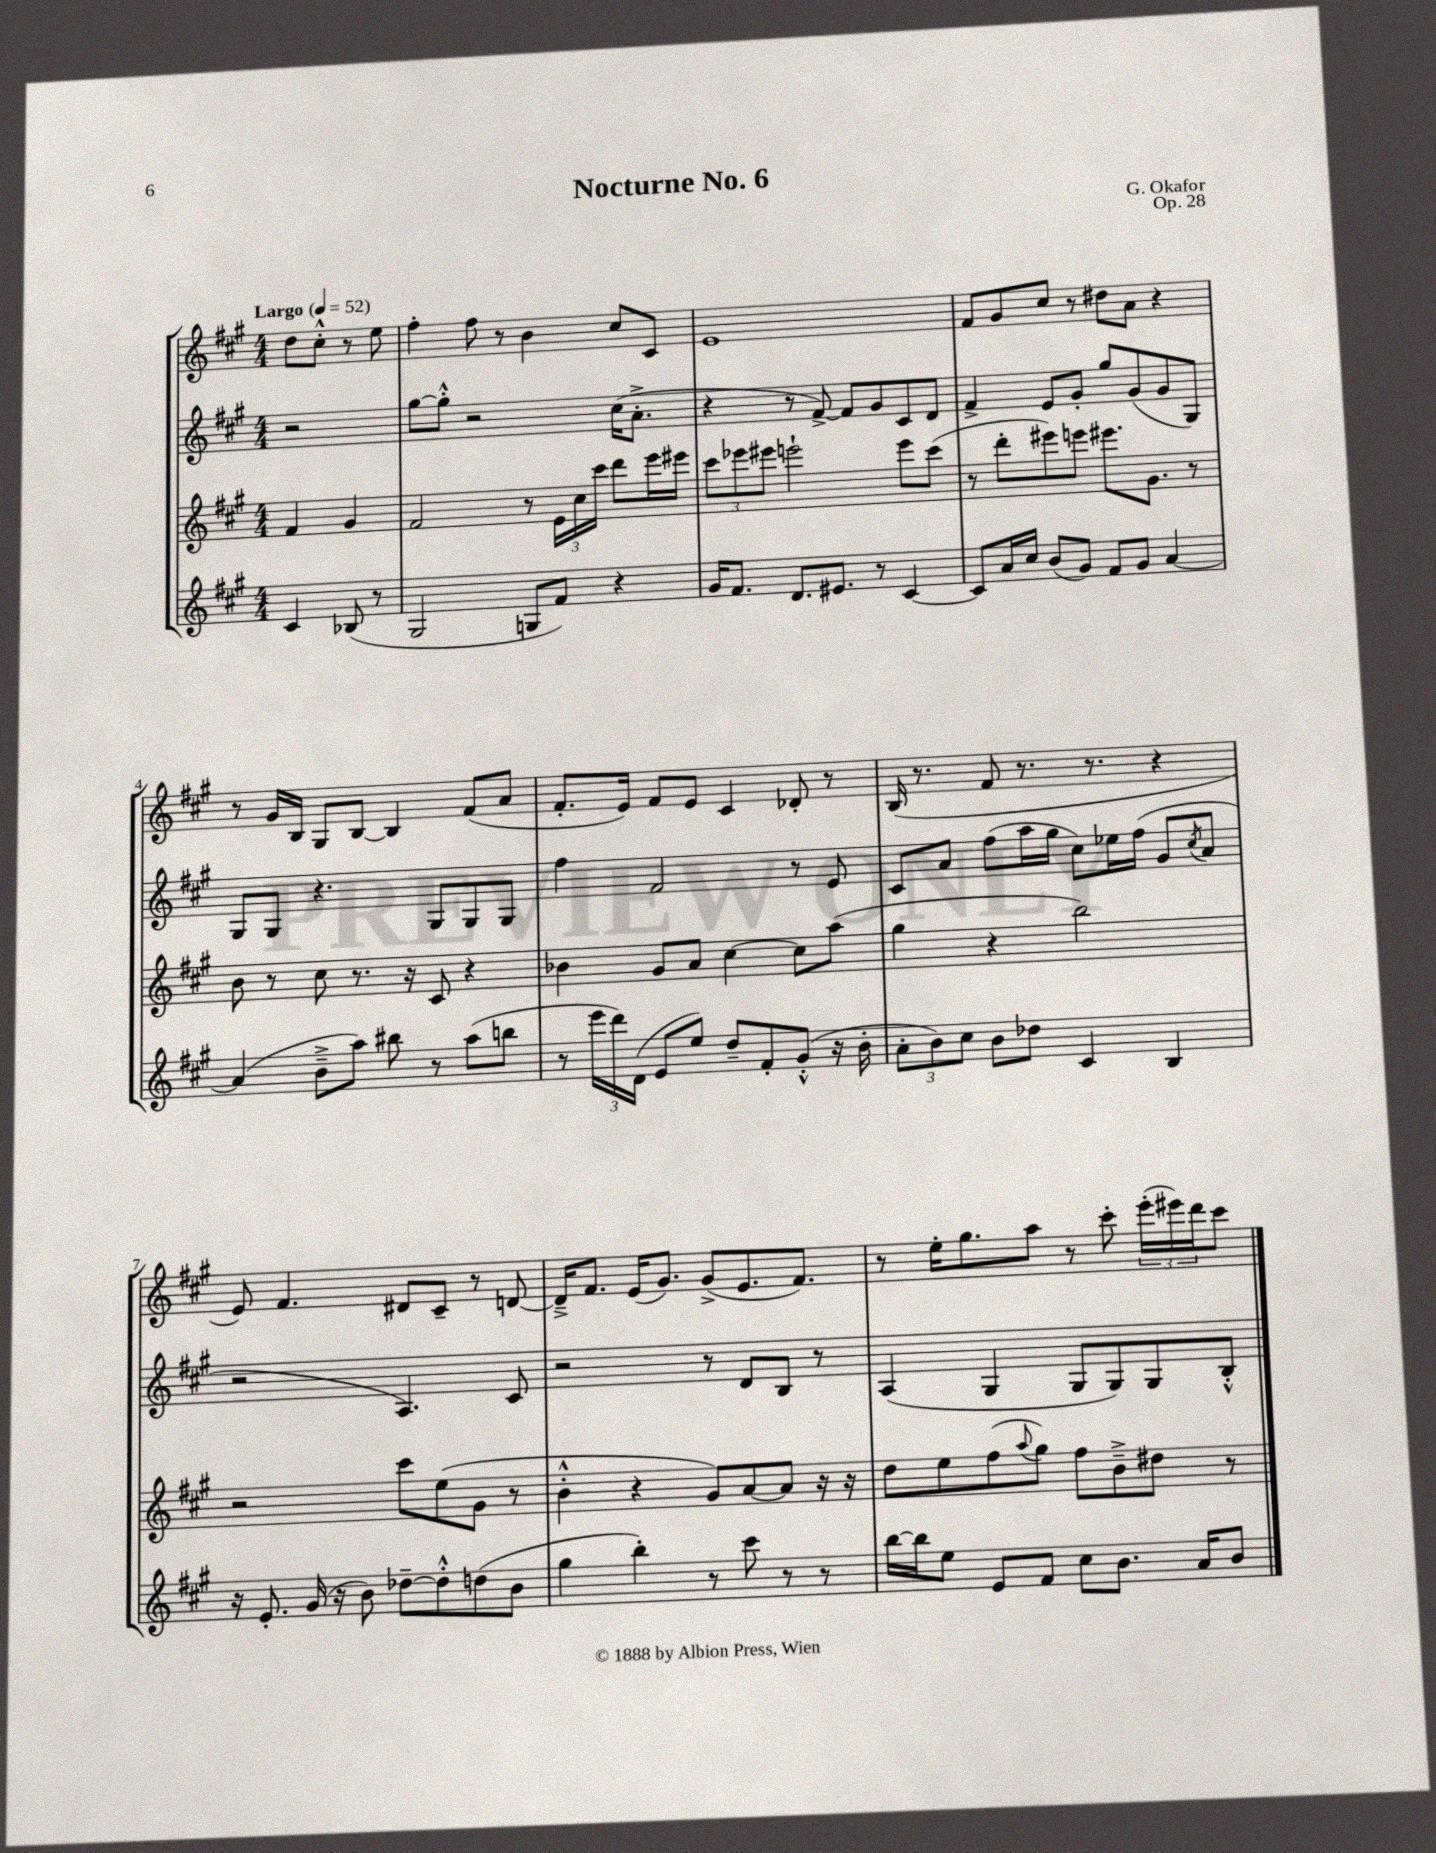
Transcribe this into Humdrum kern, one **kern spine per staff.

**kern	**kern	**kern	**kern
*part4	*part3	*part2	*part1
*staff4	*staff3	*staff2	*staff1
*clefG2	*clefG2	*clefG2	*clefG2
*k[f#c#g#]	*k[f#c#g#]	*k[f#c#g#]	*k[f#c#g#]
*M4/4	*M4/4	*M4/4	*M4/4
*MM52	*MM52	*MM52	*MM52
=	=	=	=
!	!	!	!LO:TX:a:B:t=Largo
4c#/	4f#/	2r	8dd\L
.	.	.	8cc#'^^\J
(8B-X/	4g#/	.	8r
8r	.	.	8ee\
=1	=1	=1	=1
2G#/	2f#/	[8gg#\L	4ff#'\
.	.	8gg#'^^\J]	.
.	.	2r	8ff#\
.	.	.	8r
8Gn/L	8r	.	4b\
8f#/J)	24e\LL	.	.
.	24cc#\	.	.
.	24ccc#\JJ	.	.
4r	8ddd\L	(16cc#\KL	8cc#/L
.	.	8.a'^\J	.
.	16eee\L	.	8c#/J
.	16eee#X\JJ	.	.
=2	=2	=2	=2
16g#/KL	12ccc#\L	4r	1e
8.f#/J	.	.	.
.	12eee-X\	.	.
.	12eee#X\J	.	.
8.d/L	2eeen`\	8r	.
.	.	[8f#^/)	.
8.e#X/J	.	.	.
.	.	8f#/L]	.
8r	.	8g#/	.
[4c#/	8eee\L	8c#/	.
.	(8ccc#\J	8d/J	.
=3	=3	=3	=3
8c#/L]	8r	4f#^/	8f#/L
16a/L	8ddd'\L	.	8g#/
16cc#/JJ	.	.	.
(8b/L	8eee#X\)	8e/L	8cc#/J
8g#/J)	8eeen\J	8g#'/J	8r
8f#/L	8.eee#X\L	8gg#/L	8dd#X\L
8g#/J	.	(8g#/	8a\J
.	8.g#\J	.	.
[4a/	.	8g#/	4r
.	8r	8G#/J)	.
!!LO:LB:g=z
=4	=4	=4	=4
(4a/]	8b\	8G#/L	8r
.	8r	8G#/J	16g#/LL
.	.	.	16B/JJ
8b~^\L	8cc#\	4.r	8G#/L
8aa\J)	8.r	.	[8B/J
8bb#X\	.	.	4B/]
.	16r	.	.
8r	8c#/	8G#/L	.
(8aa\L	4r	8G#/	(8f#/L
8bbn\J	.	8G#/J	8a/J
=5	=5	=5	=5
8r	4b-X\	4ff#\	8.f#'/L
24eee\LL	.	.	.
24ddd\)	.	.	.
.	.	.	16e/Jk)
(24d\JJ	.	.	.
8e/L	8g#/L	2f#/	8f#/L
8ee/J)	8a/J	.	8e/J
8dd~/L	[4cc#\	.	4c#/
8f#'/	.	.	.
(8g#'^^/J	8cc#\L]	8r	8d-X'/
16r	(8aa\J	8e/	8r
16b'\	.	.	.
=6	=6	=6	=6
12a'\L	4gg#\	8c#/L	(16B/
.	.	.	8.r
12b\)	.	.	.
.	.	8a/J	.
12cc#\J	.	.	.
8b\L	4r	(8ff#\L	8f#/
8dd-X\J	.	16aa\L	8.r
.	.	16gg#\JJ	.
4c#/	2bb\)	8cc#\L)	.
.	.	.	8.r
.	.	16ee-X\L	.
.	.	(16ff#\JJ	.
4B/	.	8g#/L	4r
.	.	8qcc#/	.
.	.	8a/J	.
!!LO:LB:g=z
=7	=7	=7	=7
16r	2r	2r	8e/)
8.e'/	.	.	.
.	.	.	4.f#/
(16g#/	.	.	.
16r	.	.	.
8b\)	.	.	.
[8dd-X~\L	8ccc#\L	4.A/)	8d#X/L
8dd-'^^\]	(8ee\	.	8c#~/J
(8ddn\	8g#\J	.	8r
8b\J	8r	8c#/	[8dn/
=8	=8	=8	=8
4gg#\	4b'^^\	2r	16d~^/KL]
.	.	.	8.f#/J
4bb'\)	4r	.	(16e/KL
.	.	.	8.g#/J)
8r	8g#/L)	8r	(8g#^/L
8ccc#\	[8a/	8d/L	8.e/
8r	8a/J]	8B/J	.
.	.	.	8.f#/J)
8r	16r	8r	.
.	16r	.	.
=9	=9	=9	=9
[16bb\LL	8dd\L	(4A/	8r
16bb\J]	.	.	.
8ee\J	8ee\	.	16ee'\KL
.	.	.	8.gg#\
8e/L	(8ff#\	4G#/	.
.	8qqaa/	.	.
8f#/J	8gg#\J)	.	8aa\J
8cc#\L	8ff#\L	8G#/L	8r
8.b\J	8b~^\	8G#/)	8ccc#'\
.	8dd#X\J	8G#/	(24eee'\LL
.	.	.	24eee#X\)
16a/KL	.	.	.
.	.	.	24ddd\J
8b/J	8r	8B'^^/J	8ccc#\J
==	==	==	==
*-	*-	*-	*-
